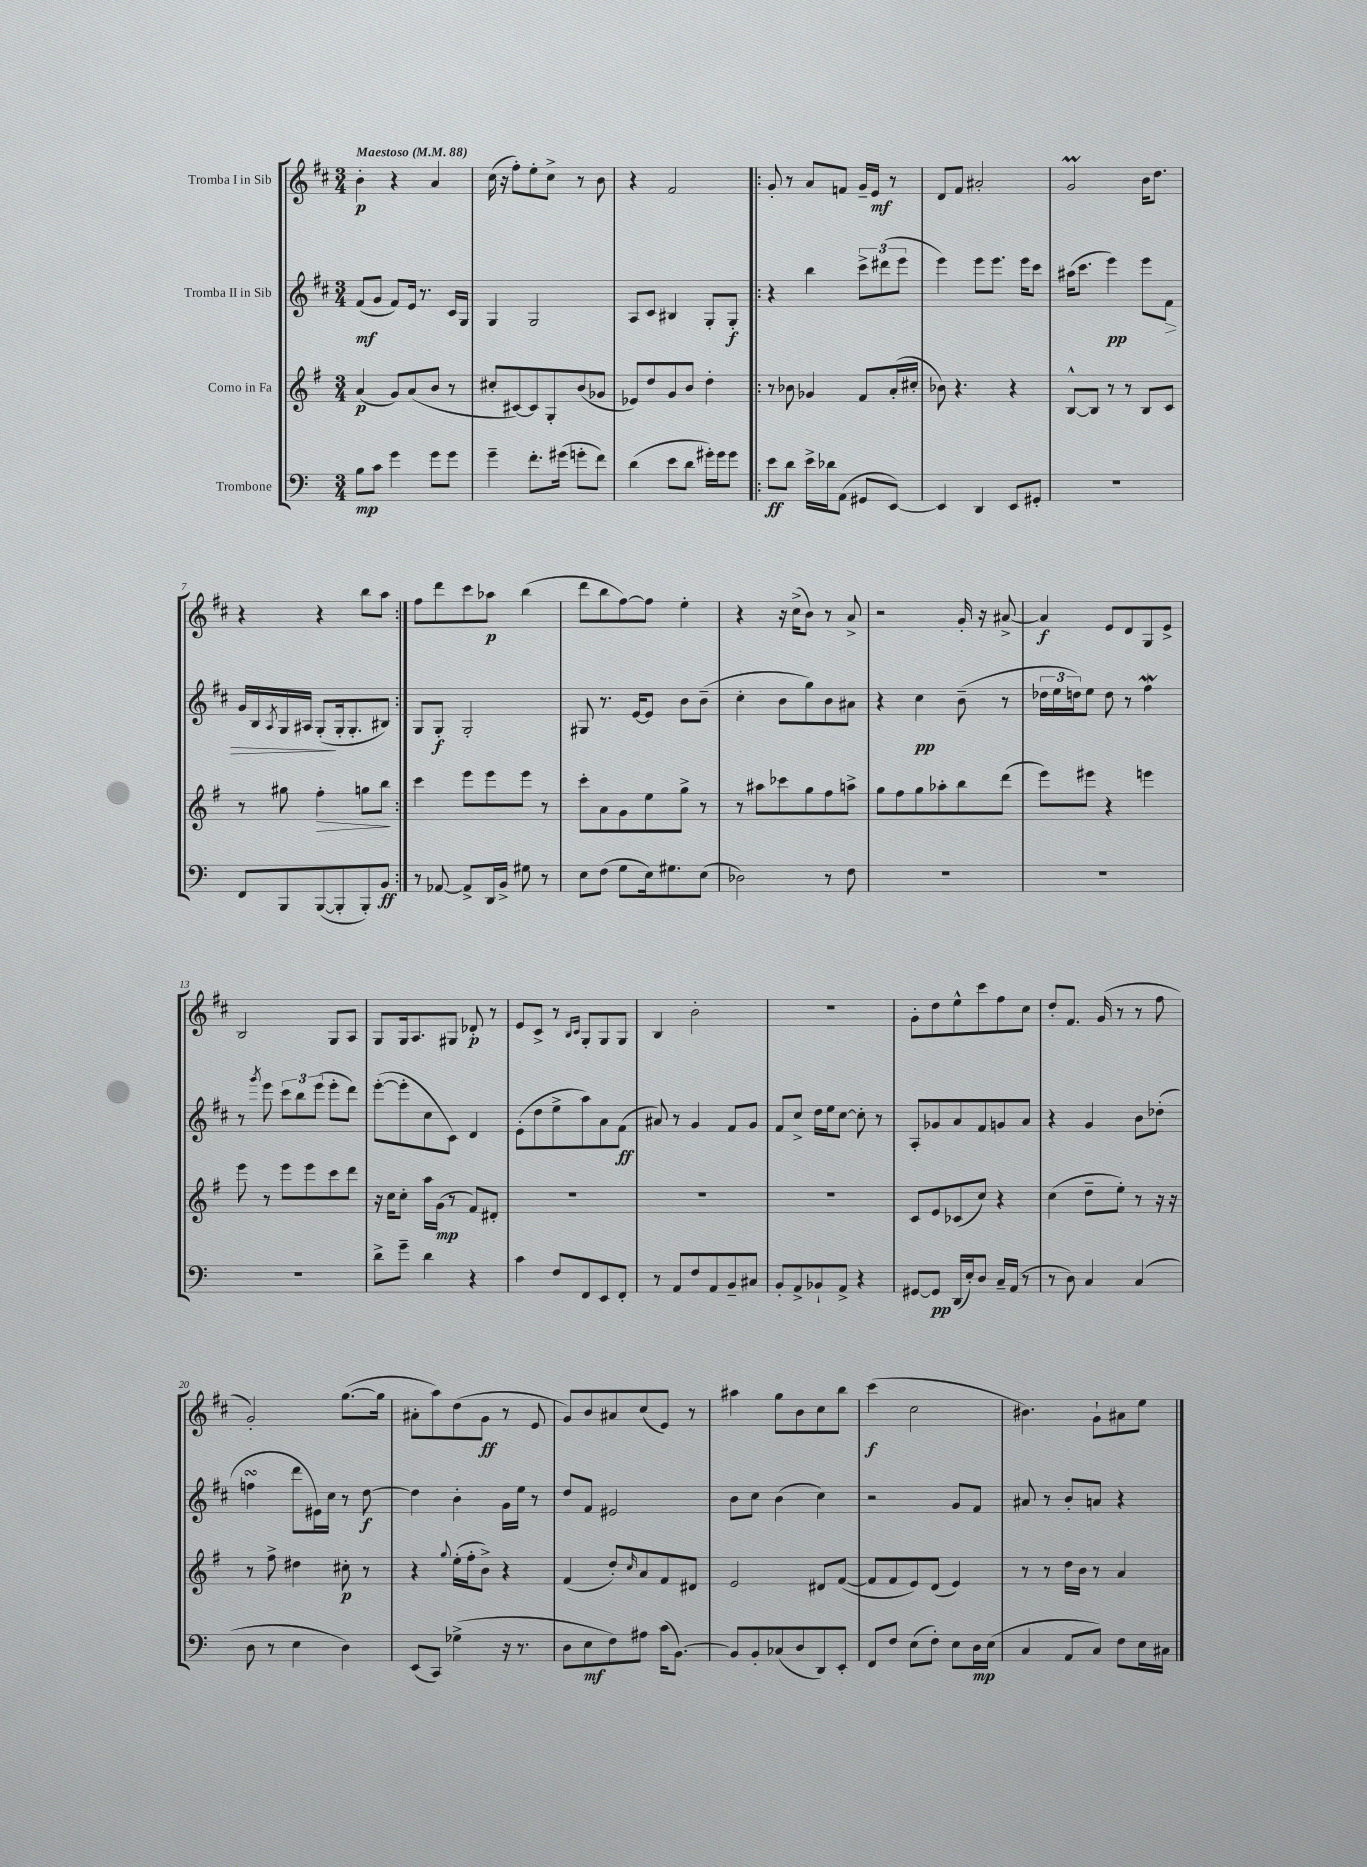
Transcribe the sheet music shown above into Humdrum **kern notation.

**kern	**dynam	**kern	**dynam	**kern	**dynam	**kern	**dynam
*part4	*part4	*part3	*part3	*part2	*part2	*part1	*part1
*staff4	*staff4	*staff3	*staff3	*staff2	*staff2	*staff1	*staff1
*I"Trombone	*	*I"Corno in Fa	*	*I"Tromba II in Sib	*	*I"Tromba I in Sib	*
*clefF4	*	*clefG2	*	*clefG2	*	*clefG2	*
*k[]	*	*k[f#]	*	*k[f#c#]	*	*k[f#c#]	*
*M3/4	*	*M3/4	*	*M3/4	*	*M3/4	*
*MM88	*	*MM88	*	*MM88	*	*MM88	*
=1	=1	=1	=1	=1	=1	=1	=1
!	!	!	!	!	!	!LO:TX:a:B:t=Maestoso	!
8B\L	mp	(4a/	p	(8f#/L	mf	4b'\	p
8c\J	.	.	.	8g/J	.	.	.
4g\	.	8g/L)	.	8f#/L)	.	4r	.
.	.	(8a/	.	16e/Jk	.	.	.
.	.	.	.	8.r	.	.	.
8g\L	.	8b/J	.	.	.	4a/	.
8g\J	.	8r	.	16c#/LL	.	.	.
.	.	.	.	16G/JJ	.	.	.
=2	=2	=2	=2	=2	=2	=2	=2
4g~\	.	8cc#X'/L	.	4G/	.	(16cc#\	.
.	.	.	.	.	.	16r	.
.	.	[8c#X/)	.	.	.	8ff#'\L)	.
8.f'\L	.	8c#/]	.	2G/	.	8ee'\	.
.	.	8G'/	.	.	.	8cc#^\J	.
(16g#X\Jk	.	.	.	.	.	.	.
8gn'\L	.	(8b/	.	.	.	8r	.
8f\J)	.	8g-X/J	.	.	.	8b\	.
=3	=3	=3	=3	=3	=3	=3	=3
(4d\	.	8e-X/L)	.	8A/L	.	4r	.
.	.	8dd/	.	8c#/J	.	.	.
8e\L	.	8g/	.	4B#X/	.	2f#/	.
8d\J	.	8b/J	.	.	.	.	.
16g#X'\LL)	.	4dd'\	.	8G'/L	.	.	.
16g#\J	.	.	.	.	.	.	.
8g#\J	.	.	.	8G'/J	f	.	.
=4!|:	=4!|:	=4!|:	=4!|:	=4!|:	=4!|:	=4!|:	=4!|:
8e\L	ff	8r	.	4r	.	8g'/	.
8d\J	.	8b-X\	.	.	.	8r	.
16e^\LL	.	4g-X/	.	4bb\	.	8a/L	.
16d-X\J	.	.	.	.	.	.	.
(8AA\J	.	.	.	.	.	8fn/J	.
8GG#X/L	.	8f#/L	.	12ccc#^\L	.	16g~/LL	.
.	.	.	.	.	.	16e/JJ	mf
.	.	.	.	(12ddd#X\	.	.	.
[8EE/J)	.	(16a'/L	.	.	.	8r	.
.	.	.	.	12eee\J	.	.	.
.	.	16cc#X'/JJ	.	.	.	.	.
=5	=5	=5	=5	=5	=5	=5	=5
4EE/]	.	8b-X\)	.	4eee\)	.	8d/L	.
.	.	4.r	.	.	.	8f#/J	.
4DD/	.	.	.	8eee\L	.	2a#X'/	.
.	.	.	.	8.eee\J	.	.	.
8EE/L	.	4r	.	.	.	.	.
.	.	.	.	16eee\KL	.	.	.
8GG#X'/J	.	.	.	8ccc#\J	.	.	.
=6	=6	=6	=6	=6	=6	=6	=6
2.r	.	[8B^^/L	.	(16aa#X\KL	.	2gM/	.
.	.	.	.	8.ccc#\J	.	.	.
.	.	8B/J]	.	.	.	.	.
.	.	8r	.	4eee\)	pp	.	.
.	.	8r	.	.	.	.	.
.	.	8B/L	.	8eee\L	.	16b\KL	.
.	.	.	.	.	.	8.dd\J	.
!	!	!	!	!	!LO:HP:b	!	!
.	.	8c/J	.	8f#\J	>	.	.
!!LO:LB:g=z
=7	=7	=7	=7	=7	=7	=7	=7
8FF/L	.	8r	.	16g/LL	.	4r	.
.	.	.	.	16B/	.	.	.
.	.	.	.	8qA/	.	.	.
8BBB/	.	8gg#X\	.	16G/	.	.	.
.	.	.	.	16A#X/JJ	.	.	.
!	!	!	!LO:HP:b	!	!	!	!
([8BBB/	.	4ff#'\	>	(8G'/L	.	4r	.
8BBB'/]	.	.	.	16G'/k	]	.	.
.	.	.	.	8.G'/	.	.	.
8BBB'/)	.	8ggn\L	.	.	.	8bb\L	.
8BB/J	ff	8bb\J	.	8B#X/J)	.	8aa\J	.
.	.	.	]	.	.	.	.
=8:|!	=8:|!	=8:|!	=8:|!	=8:|!	=8:|!	=8:|!	=8:|!
8r	.	4ccc\	.	8G/L	.	8ff#\L	.
[8AA-X/	.	.	.	8G'/J	f	8ddd\	.
8AA-^/L]	.	8eee\L	.	2G'/	.	8ccc#\	.
16DD/L	.	8eee\	.	.	.	8aa-X\J	p
16BB^/JJ	.	.	.	.	.	.	.
8G#X\	.	8eee\J	.	.	.	(4bb\	.
8r	.	8r	.	.	.	.	.
=9	=9	=9	=9	=9	=9	=9	=9
8E\L	.	8ccc'\L	.	8G#X/	.	8ddd\L	.
(8F\J	.	8a\	.	8.r	.	8bb\	.
8G\L	.	8g\	.	.	.	[8ff#\)	.
.	.	.	.	[16e/KL	.	.	.
16E\k)	.	8ee\	.	8e/J]	.	8ff#\J]	.
8.G#X\	.	.	.	.	.	.	.
.	.	8gg^\J	.	8b\L	.	4ee'\	.
(8E\J	.	8r	.	(8b~\J	.	.	.
=10	=10	=10	=10	=10	=10	=10	=10
2D-X\)	.	8r	.	4cc#'\	.	4r	.
.	.	8aa#X\L	.	.	.	.	.
.	.	8ccc-X\	.	8b\L	.	16r	.
.	.	.	.	.	.	(16cc#^\KL	.
.	.	8gg\	.	8gg\)	.	8b\J)	.
8r	.	8ff#\	.	8b\	.	8r	.
8F\	.	8aan^\J	.	8a#X\J	.	8a^/	.
=11	=11	=11	=11	=11	=11	=11	=11
2.r	.	8gg\L	.	4r	.	2r	.
.	.	8ff#\	.	.	.	.	.
.	.	8gg\	.	4cc#\	pp	.	.
.	.	8aa-X'\	.	.	.	.	.
.	.	8bb\	.	(8b~\	.	16g'/	.
.	.	.	.	.	.	16r	.
.	.	(8ddd\J	.	8r	.	[8a#X^/	.
=12	=12	=12	=12	=12	=12	=12	=12
2.r	.	8eee\L)	.	24dd-X\LL	.	4a#/]	f
.	.	.	.	24ee\	.	.	.
.	.	.	.	24ddn\J)	.	.	.
.	.	8eee#X\J	.	8ee\J	.	.	.
.	.	4r	.	8dd\	.	8e/L	.
.	.	.	.	8r	.	8d/	.
.	.	4eeen\	.	4ff#W\	.	8G/	.
.	.	.	.	.	.	8e^/J	.
!!LO:LB:g=z
=13	=13	=13	=13	=13	=13	=13	=13
2.r	.	8eee\	.	8r	.	2B/	.
.	.	.	.	8qggg/	.	.	.
.	.	8r	.	8eee\	.	.	.
.	.	8eee\L	.	12ccc#\L	.	.	.
.	.	.	.	12bb\	.	.	.
.	.	8eee\	.	.	.	.	.
.	.	.	.	(12eee\J	.	.	.
.	.	8ccc\	.	8eee'\L	.	8G/L	.
.	.	8ddd\J	.	8ddd\J)	.	8A/J	.
=14	=14	=14	=14	=14	=14	=14	=14
8d^\L	.	16r	.	([8eee'\L	.	8G/L	.
.	.	16cc\KL	.	.	.	.	.
8g~\J	.	8cc'\J	.	8eee'\]	.	16G/k	.
.	.	.	.	.	.	8.A/	.
4d\	.	16aa\LL	.	8cc#\	.	.	.
.	.	(16g\JJ	mp	.	.	.	.
.	.	8r	.	8c#\J)	.	8G#X/J	.
4r	.	8f#/L)	.	4d/	.	8d-X'/	p
.	.	8d#X'/J	.	.	.	8r	.
=15	=15	=15	=15	=15	=15	=15	=15
4c\	.	2.r	.	(8e'\L	.	8e/L	.
.	.	.	.	8dd\	.	8c#^/J	.
8F/L	.	.	.	8ee^\	.	8r	.
.	.	.	.	.	.	16qqB/LL	.
.	.	.	.	.	.	16qqc#/JJ	.
8FF/	.	.	.	8aa\)	.	8G'/L	.
8EE/	.	.	.	8a\	.	8G/	.
8FF'/J	.	.	.	(8f#\J	ff	8G/J	.
=16	=16	=16	=16	=16	=16	=16	=16
8r	.	2.r	.	8a#X/)	.	4B/	.
8AA/L	.	.	.	8r	.	.	.
8F/	.	.	.	4g/	.	2b'\	.
8AA/	.	.	.	.	.	.	.
8BB~/	.	.	.	8f#/L	.	.	.
8C#X/J	.	.	.	8g/J	.	.	.
=17	=17	=17	=17	=17	=17	=17	=17
8BB'/L	.	2.r	.	8f#/L	.	2.r	.
8AA^/	.	.	.	8cc#^/J	.	.	.
8BB-X`/	.	.	.	16dd\LL	.	.	.
.	.	.	.	16ee\J	.	.	.
8AA^/J	.	.	.	[8cc#\J	.	.	.
4r	.	.	.	8cc#'\]	.	.	.
.	.	.	.	8r	.	.	.
=18	=18	=18	=18	=18	=18	=18	=18
[8GG#X/L	.	8c/L	.	8A'/L	.	8g'\L	.
8GG#/J]	pp	8e/	.	8g-X/	.	8dd\	.
(16DD/LL	.	(8c-X/	.	8a/	.	8ee^^\	.
16E'/J)	.	.	.	.	.	.	.
8D/J	.	8cc/J)	.	8f#/	.	8ccc#\	.
16C~/LL	.	4r	.	8gn/	.	8ff#\	.
(16AA/JJ	.	.	.	.	.	.	.
8r	.	.	.	8a/J	.	8cc#\J	.
=19	=19	=19	=19	=19	=19	=19	=19
8r	.	(4cc\	.	4r	.	8dd'/L	.
8D\)	.	.	.	.	.	8.f#/J	.
4C/	.	8dd~\L	.	4g/	.	.	.
.	.	.	.	.	.	(16g/	.
.	.	8ee'\J)	.	.	.	8r	.
(4C/	.	8r	.	8b\L	.	8r	.
.	.	16r	.	(8dd-X'\J	.	8ff#\	.
.	.	16r	.	.	.	.	.
!!LO:LB:g=z
=20	=20	=20	=20	=20	=20	=20	=20
8D\	.	8r	.	4ffnsSSs\	.	2g'/)	.
8r	.	8ff#^\	.	.	.	.	.
4E\	.	4dd#X\	.	8ddd\L	.	.	.
.	.	.	.	16e#X\L)	.	.	.
.	.	.	.	16cc#\JJ	.	.	.
4D\)	.	8cc#X'\	p	8r	.	([8.gg\L	.
.	.	8r	.	[8dd\	f	.	.
.	.	.	.	.	.	16gg\Jk]	.
=21	=21	=21	=21	=21	=21	=21	=21
(8EE/L	.	4r	.	4dd\]	.	8a#X'\L	.
8CC/J)	.	.	.	.	.	8aa\)	.
.	.	8qqgg/	.	.	.	.	.
(4G-X^\	.	(16ee'\LL	.	4b'\	.	(8dd\	.
.	.	16ff#'\J	.	.	.	.	.
.	.	8b^\J)	.	.	.	8g\J	ff
16r	.	4r	.	16g\LL	.	8r	.
8.r	.	.	.	16ee\JJ	.	.	.
.	.	.	.	8r	.	8e/	.
=22	=22	=22	=22	=22	=22	=22	=22
8D\L	.	(4f#/	.	8dd/L	.	8g/L)	.
8E\	mf	.	.	8f#/J	.	8b/	.
8F\)	.	8dd'/L)	.	2e#X/	.	8a#X/	.
.	.	16qqcc/	.	.	.	.	.
8A#X\J	.	8a/	.	.	.	(8cc#/	.
(16c\KL	.	8f#/	.	.	.	8e/J)	.
[8.BB\J)	.	.	.	.	.	.	.
.	.	8d#X/J	.	.	.	8r	.
=23	=23	=23	=23	=23	=23	=23	=23
8BB/L]	.	2e/	.	8b\L	.	4aa#X\	.
8BB'/	.	.	.	8cc#\J	.	.	.
(8C-X/	.	.	.	(4b\	.	8gg\L	.
8D/	.	.	.	.	.	8b\	.
8DD/)	.	8d#X/L	.	4cc#\)	.	8cc#\	.
8EE'/J	.	([8f#/J	.	.	.	8bb\J	.
=24	=24	=24	=24	=24	=24	=24	=24
8FF/L	.	8f#/L]	.	2r	.	(4ccc#\	f
8F/J	.	8f#/	.	.	.	.	.
(8E\L	.	8e/)	.	.	.	2cc#\	.
8F'\J)	.	(8d/J	.	.	.	.	.
8E\L	.	4e/)	.	8g/L	.	.	.
16D\L	mp	.	.	8f#/J	.	.	.
(16E\JJ	.	.	.	.	.	.	.
=25	=25	=25	=25	=25	=25	=25	=25
4C/	.	8r	.	8a#X/	.	4.b#X\)	.
.	.	8r	.	8r	.	.	.
8AA/L	.	16dd\LL	.	8b'/L	.	.	.
.	.	16b\JJ	.	.	.	.	.
8C/J)	.	8r	.	8an/J	.	8g`\L	.
8F\L	.	4a/	.	4r	.	8a#X\	.
16E\L	.	.	.	.	.	8ee\J	.
16C#X\JJ	.	.	.	.	.	.	.
==	==	==	==	==	==	==	==
*-	*-	*-	*-	*-	*-	*-	*-
